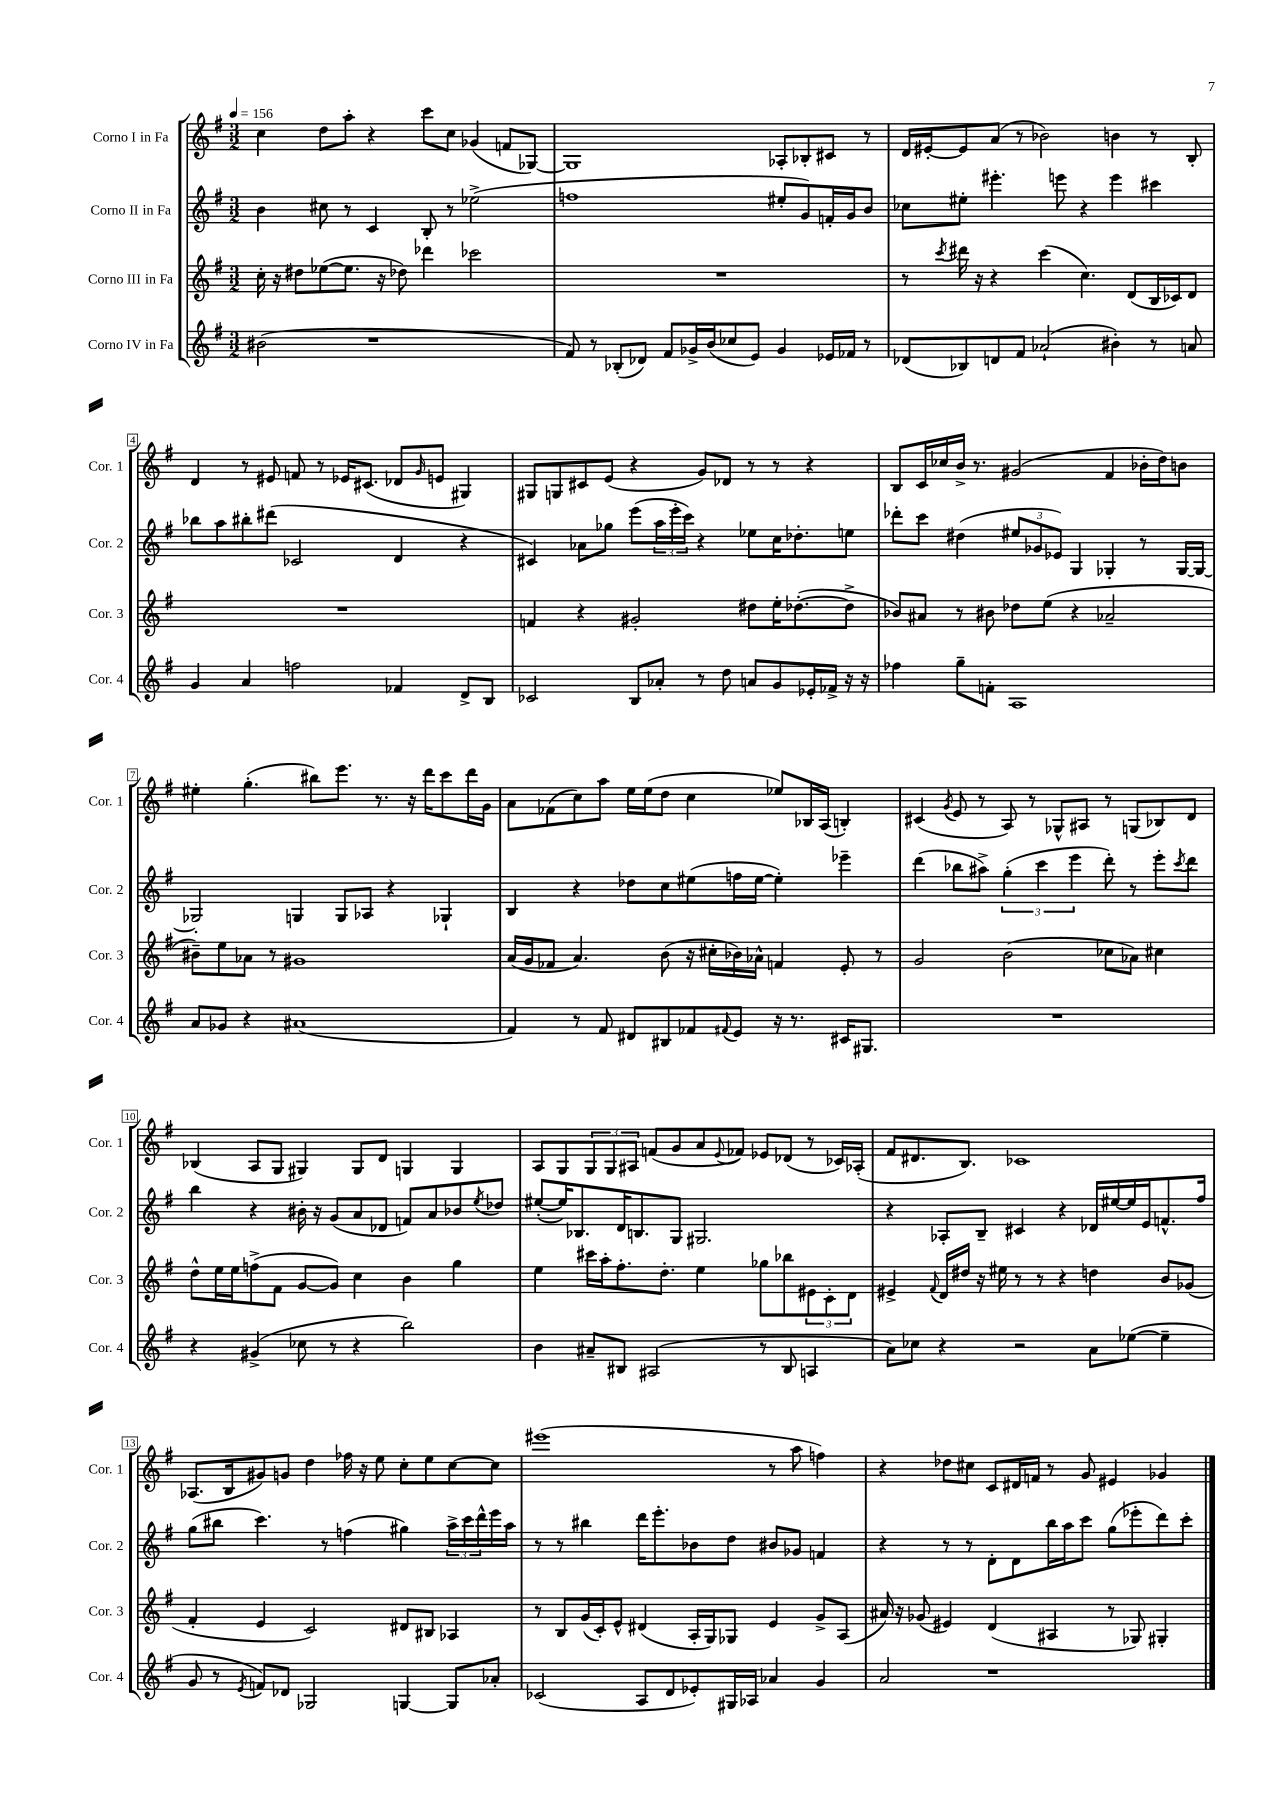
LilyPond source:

<<
\new StaffGroup <<
\new Staff = "s0" \with { instrumentName = "Corno I in Fa" shortInstrumentName = "Cor. 1" } {
    \clef treble \key g \major \numericTimeSignature \time 3/2 \tempo 4 = 156
    c''4 d''8 a''8-. r4 c'''8 c''8 ges'4( f'8 ges8~) |
    ges1 aes8-. bes8-. cis'8 r8 |
    d'16 eis'16~-. eis'8 a'8( r8 bes'2) b'4 r8 b8-. |
    d'4 r8 eis'8 f'8 r8 ees'16 cis'8.( des'8 \grace { g'16 } e'8 gis4) |
    gis8 g8 cis'8 e'8( r4 g'8) des'8 r8 r8 r4 |
    b8 c'16 ces''16 b'16-> r8. gis'2( fis'4 bes'16-. d''16) b'8 |
    eis''4-. g''4.-.( bis''8) e'''8. r8. r16 d'''16 c'''8 d'''16 g'16 |
    a'8 fes'8( c''8) a''8 e''16 e''16( d''8 c''4 ees''8) bes16 a16( b4-.) |
    cis'4( \acciaccatura { g'8 } e'8 r8 a8) r8 ges8-^ ais8 r8 g8( bes8) d'8 |
    bes4( a8 g8 gis4) gis8 d'8 g4 g4 |
    a8 g8 \tuplet 3/2 { g8 g8 ais8 } f'8( g'8 a'8 \appoggiatura { e'8 } fes'8) ees'8 des'8( r8 ces'16) aes16-.( |
    fis'8 dis'8. b8.) ces'1 |
    aes8.( b16 gis'8) g'8 d''4 fes''16 r16 e''8 c''8-. e''8 c''8~ c''8 |
    eis'''1( r8 a''8 f''4) |
    r4 des''8 cis''8 c'8 dis'16 f'16 r8 g'8 eis'4 ges'4 \bar "|." |
}
\new Staff = "s1" \with { instrumentName = "Corno II in Fa" shortInstrumentName = "Cor. 2" } {
    \clef treble \key g \major \numericTimeSignature \time 3/2
    b'4 cis''8 r8 c'4 b8-. r8 ees''2->( |
    f''1 eis''8-. g'8) f'16-. g'16 b'8 |
    ces''8 eis''8-. eis'''4.-. e'''8 r4 e'''4 cis'''4 |
    bes''8 a''8 bis''8-. dis'''8( ces'2 d'4 r4 |
    cis'4) aes'8 ges''8 e'''8( \tuplet 3/2 { a''16 e'''16-. c'''16) } r4 ees''8 c''16 des''8.-. e''8 |
    des'''8-. c'''8 dis''4( \tuplet 3/2 { eis''8 ges'8 ees'8) } g4 ges4-. r8 ges16~ ges16~ |
    ges2-. g4 g8 aes8 r4 ges4-! |
    b4 r4 des''8 c''8 eis''8( f''16 eis''16~ eis''4-.) ees'''4-- |
    d'''4( bes''8 ais''8->) \tuplet 3/2 { g''4-.( c'''4 e'''4 } d'''8-.) r8 e'''8-. \acciaccatura { c'''8 } d'''8 |
    b''4 r4 bis'16-. r16 g'8( a'8 des'8 f'8) a'8 bes'8 \acciaccatura { e''8 } des''8 |
    eis''8~-.( eis''16) bes8. d'16 b8. g8 gis2. |
    r4 aes8-. b8-- cis'4 r4 des'16 eis''16~ eis''16 e'16 f'8.-^ fis''16 |
    g''8( bis''8 c'''4.) r8 f''4( gis''4) \tuplet 3/2 { a''16-> c'''16 d'''16-^ } e'''16 a''16 |
    r8 r8 bis''4 d'''16 e'''8.-. bes'8 d''8 bis'8 ges'8 f'4 |
    r4 r8 r8 d'8-. d'8 b''16 a''16 c'''8 g''8( ees'''8-. d'''8) c'''8-. \bar "|." |
}
\new Staff = "s2" \with { instrumentName = "Corno III in Fa" shortInstrumentName = "Cor. 3" } {
    \clef treble \key g \major \numericTimeSignature \time 3/2
    c''16-. r16 dis''8 ees''8~( ees''8. r16 des''8) des'''4 ces'''2 |
    R1. |
    r8 \acciaccatura { c'''8 } dis'''16 r16 r4 c'''4( c''4.) d'8( b16 ces'16) d'8 |
    R1. |
    f'4 r4 gis'2-. dis''8 e''16-. des''8.~-.( des''8-> |
    bes'8) ais'8 r8 bis'8 des''8 e''8( r4 aes'2-- |
    bis'8--) e''8 aes'8 r8 gis'1 |
    a'16( g'16 fes'8 a'4.) b'8( r16 cis''16-. bes'16) aes'16-^ f'4 e'8-. r8 |
    g'2 b'2( ces''8 aes'8) cis''4 |
    d''8-^ e''16 e''16 f''8->( fis'8 g'8~ g'8) c''4 b'4 g''4 |
    e''4 cis'''16 a''16-. fis''8.-. d''8.-. e''4 ges''8 bes''8 \tuplet 3/2 { eis'8 c'8-. d'8 } |
    eis'4-> \appoggiatura { fis'8 } d'16 dis''16 r16 eis''16 r8 r8 r4 d''4 b'8 ges'8( |
    fis'4-. e'4 c'2) dis'8 bis8 aes4 |
    r8 b8 g'16( c'16-.) e'8-^ dis'4( a16-. g16) ges8 e'4 g'8-> a8( |
    ais'16) r16 ges'8( eis'4) d'4( ais4 r8 ges8) gis4-. \bar "|." |
}
\new Staff = "s3" \with { instrumentName = "Corno IV in Fa" shortInstrumentName = "Cor. 4" } {
    \clef treble \key g \major \numericTimeSignature \time 3/2
    bis'2( r1 |
    fis'8) r8 bes8-.( des'8) fis'8 ges'16-> b'16( ces''8 e'8) ges'4 ees'16 fes'16 r8 |
    des'8( bes8) d'8 fis'8 aes'2-!( bis'4-.) r8 a'8 |
    g'4 a'4 f''2 fes'4 d'8-> b8 |
    ces'2 b8 aes'8-. r8 d''8 a'8 g'8 ees'16-. fes'16-> r16 r16 |
    fes''4 g''8-- f'8-. a1 |
    a'8 ges'8 r4 ais'1( |
    fis'4) r8 fis'8 dis'8 bis8 fes'8 \appoggiatura { fis'8 } e'8 r16 r8. cis'16 gis8. |
    R1. |
    r4 gis'4->( ces''8 r8 r4 b''2) |
    b'4 ais'8-- bis8 ais2( r8 bis8 a4 |
    a'8) ces''8 r4 r2 a'8 ees''8~( ees''4-- |
    g'8 r8 \acciaccatura { e'8 } f'8) des'8 ges2 g4~ g8 aes'8-. |
    ces'2( a8 d'8 ees'8-.) gis16 aes16 aes'4 g'4 |
    a'2 r1 \bar "|." |
}
>>
>>
\layout { \context { \Score \override BarNumber.stencil = #(make-stencil-boxer 0.1 0.3 ly:text-interface::print) } }
